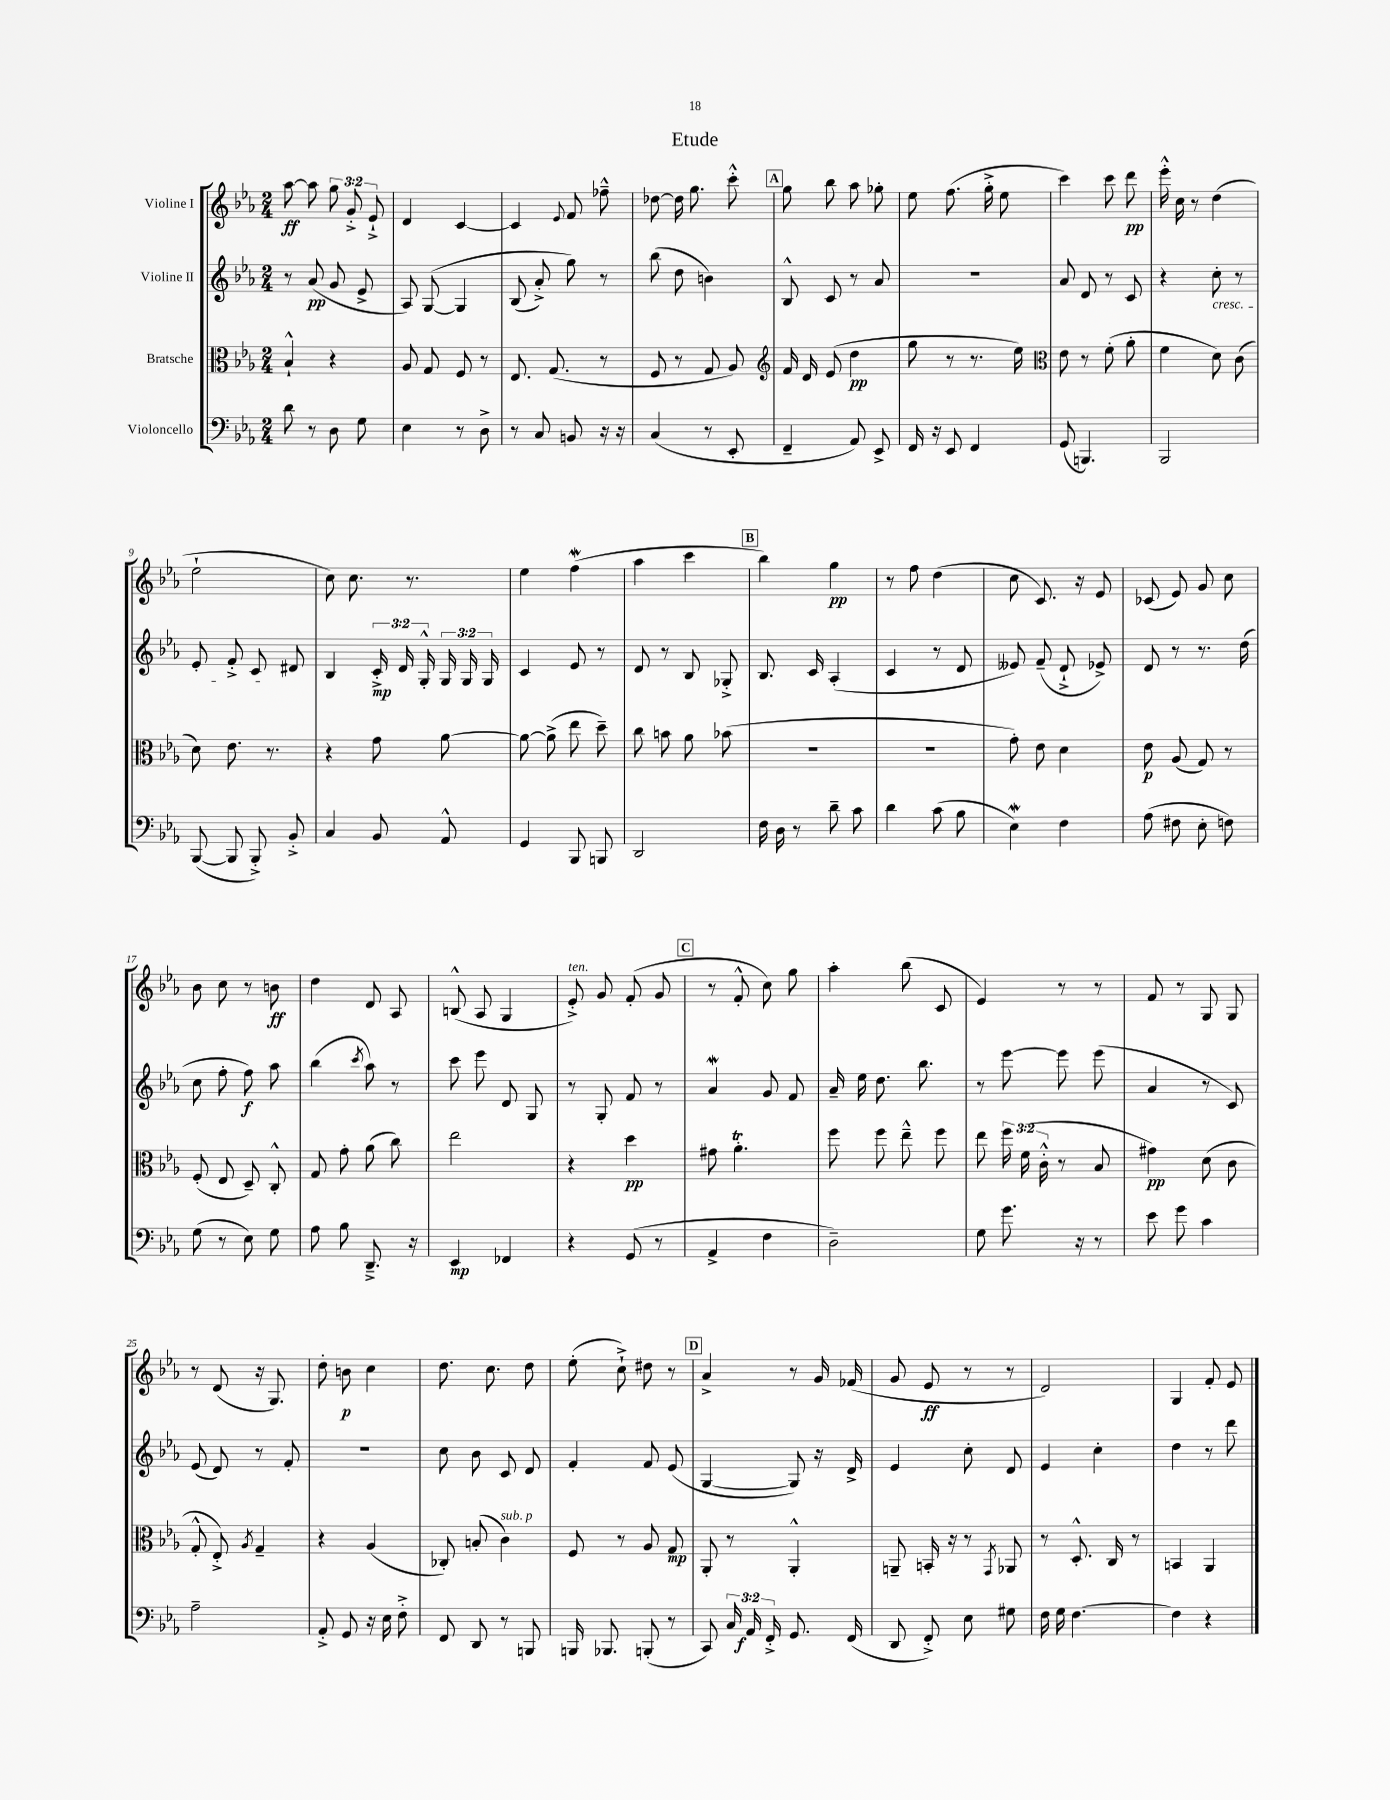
\header { title = "Etude" }
<<
\new StaffGroup <<
\new Staff = "s0" \with { instrumentName = "Violine I" } {
    \clef treble \key ees \major \numericTimeSignature \time 2/4 \override Staff.TupletNumber.text = #tuplet-number::calc-fraction-text
    \autoBeamOff aes''8~\ff aes''8 \tuplet 3/2 { g''8 g'8-.-> ees'8-!-> } |
    d'4 c'4~ |
    c'4 \appoggiatura { ees'8 } f'8 fes''8---^ |
    des''8~ des''16 g''8. c'''8-.-^ |
    \mark \markup { \box "A" } g''8 bes''8 aes''8 ges''8-. |
    ees''8 f''8.( g''16-.-> ees''8 |
    c'''4) c'''8 d'''8\pp |
    ees'''16-.-^ c''16 r8 d''4( |
    ees''2-! |
    c''8) c''8. r8. |
    ees''4 f''4\mordent( |
    aes''4 c'''4 |
    \mark \markup { \box "B" } bes''4) g''4\pp |
    r8 f''8 d''4( |
    c''8 c'8.) r16 ees'8 |
    ces'8( ees'8) g'8 c''8 |
    bes'8 c''8 r8 b'8\ff |
    d''4 d'8 aes8 |
    b8-^( aes8 g4 |
    ees'8-.->^\markup { \italic "ten." }) g'8 f'8-.( g'8 |
    \mark \markup { \box "C" } r8 f'8-.-^ c''8) g''8 |
    aes''4-. bes''8( c'8 |
    ees'4) r8 r8 |
    f'8 r8 g8 g8 |
    r8 d'8( r16 g8.) |
    d''8-. b'8\p c''4 |
    d''8. c''8. d''8 |
    ees''8-.( c''8-!->) dis''8 r8 |
    \mark \markup { \box "D" } aes'4-> r8 g'16 fes'16( |
    g'8 ees'8\ff r8 r8 |
    d'2) |
    g4 f'8-. ees'8 \bar "|." |
}
\new Staff = "s1" \with { instrumentName = "Violine II" } {
    \clef treble \key ees \major \numericTimeSignature \time 2/4 \override Staff.TupletNumber.text = #tuplet-number::calc-fraction-text
    \autoBeamOff r8 aes'8\pp( g'8 ees'8-> |
    aes8) g8~\( g4 |
    bes8( aes'8-.->) g''8\) r8 |
    bes''8( d''8 b'4) |
    \mark \markup { \box "A" } bes8-^ c'8 r8 aes'8 |
    R2 |
    aes'8 d'8 r8 c'8 |
    r4 c''8-.\cresc r8 |
    ees'8-. f'8-.-> c'8\! dis'8 |
    bes4 \tuplet 3/2 { c'16-.->\mp d'16 g16-.-^ } \tuplet 3/2 { g16 g16 g16 } |
    c'4 ees'8 r8 |
    d'8 r8 bes8 ges8-.-> |
    \mark \markup { \box "B" } bes8. c'16 aes4-.( |
    c'4 r8 d'8 |
    eeses'8) f'8--( d'8-!-> ees'8->) |
    d'8 r8 r8. d''16( |
    c''8 f''8-. f''8\f) aes''8 |
    bes''4( \acciaccatura { c'''8 } aes''8) r8 |
    c'''8 ees'''8 d'8 g8 |
    r8 g8-. f'8 r8 |
    \mark \markup { \box "C" } aes'4\mordent g'8 f'8 |
    aes'16-- ees''16 d''8. bes''8. |
    r8 ees'''8~ ees'''8 ees'''8( |
    aes'4 r8 c'8) |
    ees'8( d'8) r8 f'8-. |
    R2 |
    c''8 bes'8 c'8 d'8 |
    f'4-. f'8 ees'8( |
    \mark \markup { \box "D" } g4~ g8) r16 d'16-> |
    ees'4 c''8-. d'8 |
    ees'4 c''4-. |
    d''4 r8 d'''8 \bar "|." |
}
\new Staff = "s2" \with { instrumentName = "Bratsche" } {
    \clef alto \key ees \major \numericTimeSignature \time 2/4 \override Staff.TupletNumber.text = #tuplet-number::calc-fraction-text
    \autoBeamOff bes4-!-^ r4 |
    aes8 g8 f8 r8 |
    ees8. g8.( r8 |
    f8 r8 g8 aes8) |
    \mark \markup { \box "A" } \clef treble f'16 d'16 ees'8( d''4\pp |
    g''8 r8 r8. ees''16) |
    \clef alto ees'8 r8 f'8-.( aes'8-. |
    f'4 d'8) c'8( |
    d'8) ees'8. r8. |
    r4 g'8 aes'8~ |
    aes'8~ aes'8->( ees''8 d''8--) |
    c''8 b'8 aes'8 bes'8( |
    \mark \markup { \box "B" } r2 |
    R2 |
    g'8-.) ees'8 d'4 |
    ees'8\p aes8( g8) r8 |
    f8-.( ees8 d8--) c8-.-^ |
    g8 g'8-. aes'8( c''8) |
    ees''2 |
    r4 d''4\pp |
    \mark \markup { \box "C" } gis'8 aes'4.-.\trill |
    f''8 f''8 ees''8---^ f''8 |
    ees''8 \tuplet 3/2 { f''16 f'16( c'16-.-^ } r8 bes8 |
    gis'4\pp) d'8( c'8 |
    g8-.-^ ees8-.->) \acciaccatura { aes8 } g4-- |
    r4 aes4( |
    ces8-.) b8-.( c'4^\markup { \italic "sub. p" }) |
    f8 r8 aes8 g8\mp |
    \mark \markup { \box "D" } aes,8-. r8 aes,4-.-^ |
    a,8-- b,16-. r16 r8 \acciaccatura { g,8 } aes,8 |
    r8 d8.-.-^ c16 r8 |
    b,4 aes,4 \bar "|." |
}
\new Staff = "s3" \with { instrumentName = "Violoncello" } {
    \clef bass \key ees \major \numericTimeSignature \time 2/4 \override Staff.TupletNumber.text = #tuplet-number::calc-fraction-text
    \autoBeamOff d'8 r8 d8 g8 |
    ees4 r8 d8-> |
    r8 c8 b,8 r16 r16 |
    c4( r8 ees,8-. |
    \mark \markup { \box "A" } f,4-- aes,8) ees,8-> |
    f,16 r16 ees,8 f,4 |
    g,8( b,,4.) |
    bes,,2 |
    bes,,8~( bes,,8 bes,,8-.->) bes,8-.-> |
    c4 bes,8 aes,8-^ |
    g,4 bes,,8 b,,8 |
    d,2 |
    \mark \markup { \box "B" } f16 d16 r8 d'8-- c'8 |
    d'4 c'8( bes8 |
    ees4\mordent) f4 |
    aes8( fis8 ees8-. f8) |
    g8( r8 ees8) g8 |
    aes8 bes8 d,8.---> r16 |
    ees,4\mp fes,4 |
    r4 g,8( r8 |
    \mark \markup { \box "C" } aes,4-> f4 |
    d2--) |
    g8 g'8. r16 r8 |
    ees'8 g'8 c'4 |
    aes2-- |
    aes,8-.-> g,8 r16 ees16 f8-.-> |
    f,8 d,8 r8 b,,8 |
    b,,16 bes,,8. b,,8-.( r8 |
    \mark \markup { \box "D" } c,8) \tuplet 3/2 { c16 aes,16\f f,16-.-> } g,8. f,16( |
    d,8 f,8-.->) ees8 gis8 |
    f16 g16 f4.~ |
    f4 r4 \bar "|." |
}
>>
>>
